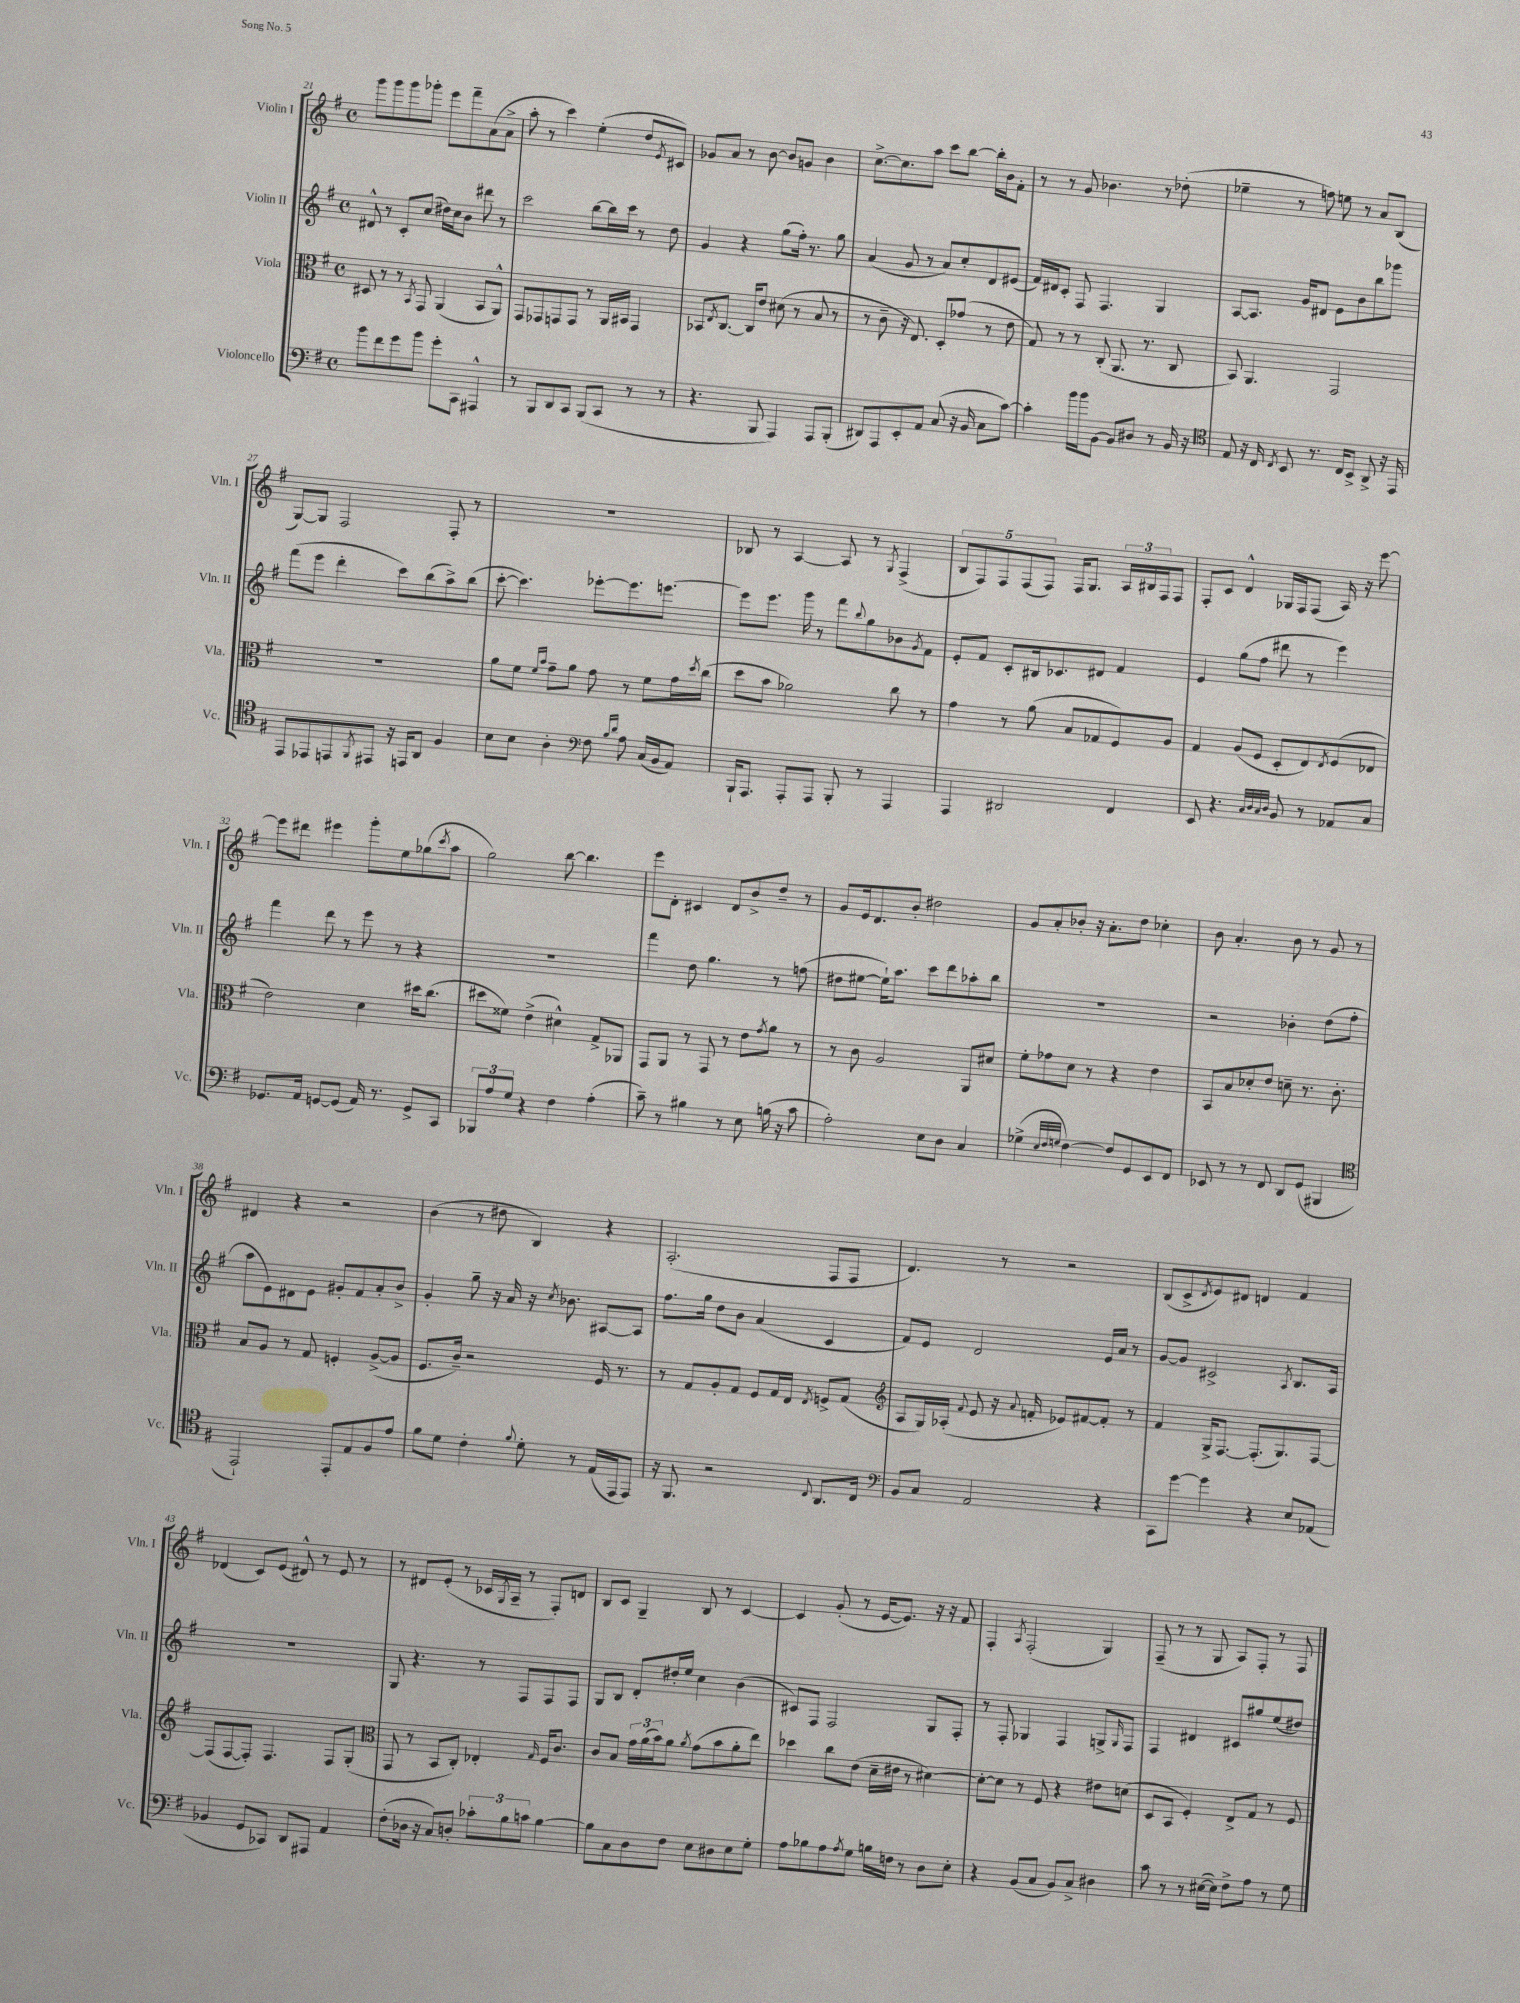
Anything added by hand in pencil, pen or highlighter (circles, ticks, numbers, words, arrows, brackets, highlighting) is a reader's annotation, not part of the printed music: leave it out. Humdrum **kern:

**kern	**kern	**kern	**kern
*staff4	*staff3	*staff2	*staff1
*clefF4	*clefC3	*clefG2	*clefG2
*k[f#]	*k[f#]	*k[f#]	*k[f#]
*M4/4	*M4/4	*M4/4	*M4/4
*met(c)	*met(c)	*met(c)	*met(c)
8b\L	8D#/	8d#^^/	8ggg\L
8f#\	8r	8r	8ggg\
8g\	8r	8c'/L	8ggg\
.	8qBB/	.	.
8b\J	8GG/	(8cc/J	8ggg-'\J
8g'\L	(4AA/	16dd#\LL)	8eee\L
.	.	16cc\J	.
8CC\J	.	8b\J	8fff#~\
4AAA#^^/	8BB/L	8ddd#\	(8a\
.	8AA^^/J)	8r	8a^\J
=	=	=	=
8r	8GG/L	2ccc\	8aa'\
8BBB/L	8GG-/	.	8r
8DD/	8GG/	.	4ccc\)
8CC/J	8GG/J	.	.
(8BBB/L	8r	[8bb\L	(4ee'\
8CC/J	16AA/LL	16bb\]L	.
.	16BB#/JJ	16ccc\JJ	.
8r	4GG/	8r	8dd/L
.	.	.	8qe/
8r	.	8dd\	8c#/J)
=	=	=	=
4.r	8BB-/L	4g/	8g-/L
.	8qE/	.	.
.	[8.C/J	.	8a/J
.	.	4r	8r
.	16C/]LK	.	.
8BBB/	8e/J	.	[8b\
4AAA/)	(8d#\	(8gg\L	8b/]L
.	8r	16ff#'\Jk)	8g/J
.	.	8.r	.
8AAA/L	8B/	.	4b\
(8BBB'/J	8r	8gg\	.
=	=	=	=
8DD#/L)	8r	(4a/	[8.cc^\L
8AAA/	8c~\	.	.
.	.	.	8.cc\]
8EE'/	16r	8g/	.
.	8.E/)	.	.
8AA/J	.	8r	8aa\J
(8C/	8D'/L	8a/L)	8ccc\L
16r	(8g-/J	8cc'/	[8bb\J
16BB/	.	.	.
8C\L	8r	8d/	16bb'\]LL
.	.	.	16b\J
[8c\J)	8e\	(8e#/J	8f#'\J
=	=	=	=
4c'\]	8G/)	16f#/LL)	8r
.	.	16d#/J	.
.	8r	8c'/J	8r
16b\LL	8r	8F#/	8g/
16b\J	.	.	.
[8BB\J	(8C'/	4.F#/	4.b-\
8BB/]L	8.AA/	.	.
8D#/J	.	.	.
.	8.r	.	.
8r	.	4G/	8r
16BB/	8C/	.	(8dd-'\
16r	.	.	.
=	=	=	=
*clefC4	*	*	*
8E/	8BB/)	[8A/L	4ee-~\
16r	4.AA/	8.A/]J	.
16C/	.	.	.
8qC/	.	.	.
8BB/	.	.	8r
.	.	16g/LK	.
8.r	.	8d#/J	8ff\)
.	2GG/	8e\L	8ee\
16C/LK	.	.	.
8BB^/J	.	8b\	8r
8AA^/	.	8bb\	8a/L
16r	.	8ggg-\J	(8B/J
16EE/	.	.	.
=	=	=	=
8EE/L	1r	(8fff#\L	[8G/L)
8EE-/	.	8eee\J	8G/]J
8EE/	.	4ddd'\	2F#/
8qFF#/	.	.	.
8EE#/J	.	.	.
16r	.	8ccc\L)	.
16EE/LK	.	.	.
8AA/J	.	(8bb\	.
4F#/	.	8aa^\)	8F#'/
.	.	(8bb\J	8r
=	=	=	=
8B\L	8a\L	[8ccc'\	1r
8B\J	8f#\J	4.ccc\])	.
.	16qqf#/LL	.	.
.	16qqb/JJ	.	.
4A'\	8g~\L	.	.
.	8a\J	.	.
*clefF4	*	*	*
8F#\	8g\	[8eee-'\L	.
16qqB/LL	.	.	.
16qqd/JJ	.	.	.
8A\	8r	8.eee-\]	.
(16C/LL	8f#\L	.	.
16BB/J	.	[8.eee\J	.
8AA/J)	16g\L	.	.
.	8qdd/	.	.
.	(16cc\JJ	.	.
=	=	=	=
16BBB`/LK	8dd\L	8eee\]L	8B-/
8.AAA/J	.	.	.
.	8b\J	8.eee\J	8r
8AAA'/L	2a-\)	.	[4A/
.	.	16ggg\	.
8AAA/J	.	8r	.
8BBB'/	.	8fff#\L	8A/]
.	.	8qqbb/	.
8r	.	8gg\	8r
.	.	.	8qG/
4AAA/	8cc\	8b-\	(4F#^/
.	.	8qg/	.
.	8r	8f#\J	.
=	=	=	=
4AAA/	4g\	8e'/L	10B/L
.	.	.	10F#/)
.	.	8f#/J	.
.	.	.	10F#/
2DD#/	8r	8c'/L	.
.	.	.	(10F#/
.	(8a\	16B#/k	.
.	.	.	10F#/J)
.	.	8.c-/	.
.	8B/L	.	16F#/LK
.	.	.	8.G/J
.	8G-/	8d#/J	.
4FF#/	8F#/)	4f#/	24A/LL
.	.	.	24B#/
.	.	.	24F#/J
.	8A/J	.	8F#/J
=	=	=	=
8EE/	4G/	4e/	8F#'/L
4.r	.	.	8c/J
.	(8A/L	(8gg\L	4d^^/
.	8F#/J	8ff#\J	.
32qqC/LLL	.	.	.
32qqD/	.	.	.
32qqC/	.	.	.
32qqD/JJJ	.	.	.
8BB/	8D'/L	8ddd#\	16G-/LL
.	.	.	16F#/J
8r	8E/)	8r	(8F#/J
.	8qE/	.	.
8AA-/L	(8F#/	4eee\)	16A/)
.	.	.	16r
8C/J	8E-/J	.	[8eee\
=	=	=	=
8.GG-/L	2e\)	4fff#\	8eee\]L
.	.	.	8ddd#\J
16AA/Jk	.	.	.
[8GG/L	.	8ddd\	4eee#\
(8GG/]J	.	8r	.
16AA/)	4d\	8eee\	8ggg'\L
8.r	.	.	.
.	.	8r	8ee\
8GG^/L	16dd#\LK	4r	(8gg-\
.	(8.cc\J	.	.
.	.	.	8qccc/
8CC/J	.	.	8aa\J
=	=	=	=
12BBB-/L	8dd#\L	1r	2gg\)
12A/	.	.	.
.	8f##\J)	.	.
12G/J	.	.	.
4r	(4e^\	.	.
4F#\	4d#^^\)	.	[8bb\
.	.	.	4.bb\]
(4A'\	8G^/L	.	.
.	8AA-/J	.	.
=	=	=	=
8c~\)	8GG/L	4fff#\	8eee\L
8r	8AA/J	.	8d'\J
4B#\	8r	8dd\	4c#/
.	8GG/	4.gg\	.
8r	8r	.	8d/L
8E\	8e\L	.	8b^/
.	8qg/	.	.
(16B\	8a\J	8r	8dd~/J
16r	.	.	.
8c\	8r	(8ff\	8r
=	=	=	=
2A'\)	8r	8dd#\L	8g/L
.	8c\	[8ee#\J	16e/k
.	.	.	8.d/
.	2A/	16ee#`\]LK)	.
.	.	8.aa\J	.
.	.	.	8b'/J
8E\L	.	8ccc\L	2dd#\
8D\J	.	8ddd\	.
4C/	8AA/L	8aa-'\	.
.	8d#/J	8bb\J	.
=	=	=	=
(4G-^\	8f#'\L	1r	8g/L
.	8g-\	.	8a'/
32qqE/LLL	.	.	.
32qqF#/	.	.	.
32qqG/JJJ	.	.	.
[4F#\)	8d\J	.	8b-'/J
.	8r	.	16r
.	.	.	8.a'\L
8F#/]L	4r	.	.
8GG/	.	.	8dd\J
8EE/	4e\	.	4cc-'\
8FF#/J	.	.	.
=	=	=	=
8EE-/	8BB/L	2r	8b\
8r	8B/	.	4.a'/
8r	8d-'/	.	.
8FF#/	8e/J	.	.
8DD/L	8d~\	4b-'\	8b\
(8GG/J	8.r	.	8r
4BBB#/	.	(8dd\L	8g/
.	8.c'\	.	.
.	.	8ff#'\J	8r
=	=	=	=
*clefC4	*	*	*
2EE`/)	8B/L	8aa\L	4d#/
.	8A/J	8e\)	.
.	8r	8d#\	4r
.	8G/	8e\J	.
8EE'/L	4F'/	8g#'/L	2r
8E/	.	8f#/	.
8F#/	([8A^/L	8a'/	.
8e/J	8A/]J	8b^/J	.
=	=	=	=
8f#\L	8.F#/L	4g'/	(4b\
8d\J	.	.	.
.	16c~/Jk)	.	.
4c'\	2r	8gg~\	8r
.	.	16r	8dd#\
.	.	16a/	.
8qqf#/	.	.	.
8d'\	.	16r	4B/)
.	.	8qcc/	.
.	.	8.b-\	.
8r	.	.	.
(16E/LL	16F#/	[8A#/L	4r
16EE/J	8.r	.	.
8EE/J)	.	8A#/]J	.
=	=	=	=
16r	8r	8.ff#\L	(2.A'/
8.FF#/	.	.	.
.	8G/L	.	.
.	.	16gg\Jk	.
2r	8A'/	8dd\L	.
.	8G/J	8b\J	.
.	8F#/L	(4a/	.
.	16G/L	.	.
.	16E/JJ	.	.
8qqC/	8qE/	.	.
8.AA/L	8F^/L	4c/	8F#/L
.	(8G/J	.	8F#/J
16C/Jk	.	.	.
=	=	=	=
*clefF4	*clefG2	*	*
8BB/L	8A/L	8f#/L)	4.d/)
8C/J	16G/L)	8e/J	.
.	(16A-'/JJ	.	.
.	8qqf#/	.	.
2AA/	8e/	2d/	.
.	16r	.	8r
.	8qqa/	.	.
.	16f'/	.	.
.	8e-/L)	.	2r
.	[8f#/	.	.
4r	8f#'/]J	16e/LL	.
.	.	16a/JJ	.
.	8r	8r	.
=	=	=	=
8CC\L	4f#/	[8g/L	(8B/L
[8g\J	.	8g/]J	8c^/
.	.	.	8qd/
4g\]	16G^/LK	2c#^/	8e/)
.	[8.F#/J	.	.
.	.	.	8d#/J
4r	(8.F#'/]L	.	4d/
.	8.G/)	.	.
.	.	8qA/	.
8E/L	.	8.B/L	4f#/
(8AA-/J	[8F#/J	.	.
.	.	16A/Jk	.
=	=	=	=
4BB-/	(8F#/]L	1r	(4d-/
.	[8F#/	.	.
8GG/L	8F#'/]J)	.	8c/L)
8CC-/J)	4.F#/	.	(8e/J
8DD/L	.	.	8d#^^/)
8AAA#/J	.	.	8r
4AA/	8F#/L	.	8e/
.	(8G'/J	.	8r
=	=	=	=
*	*clefC3	*	*
(8F#'\L	8GG/	8G/	8r
16D-\Jk	8r	4.r	8d#/L
16r	.	.	.
8C/L)	8BB/L	.	(8e'/J
8D'/J	8C'/J)	.	8r
12c-'\L	4E-'/	8r	16c-/LL
.	.	.	8qG/
.	.	.	16A~/JJ
12B\	.	.	.
.	.	8F#/L	8r
12c\J	.	.	.
.	16qqG/	.	.
[4B\	16F#/LK	8F#/	8F#'/L)
.	8.c/J	.	.
.	.	8F#/J	8d/J
=	=	=	=
8B\]L	8c/L	8G/L	8B/L
8C\	8B/J	8B/J	8c/J
8D\	24g\LL	8d'/L	4G~/
.	(24a\	.	.
.	24b\J)	.	.
8F#\J	8a\J	16dd#'/L	.
.	.	16ee/JJ	.
.	8qa/	.	.
8E\L	(8g\L	4cc\	8B/
8D#\	8b\	.	8r
8E\	8a'\	(4b\	[4c/
8G'\J	8ee\J)	.	.
=	=	=	=
8A\L	4dd-\	8c#/L)	4c/]
8B-\	.	8F#/J	.
8A\	8cc\L	2F#/	(8g'/
8qA/	.	.	.
8G\J	(8e\J	.	8r
16B\LL	16d~\LL	.	[16e/LK
16F\JJ	16e#\JJ	.	8.e/]J)
8r	8r	.	.
8D\L	[4d#\)	8G/L	16r
.	.	.	16r
8E'\J	.	8F#'/J	8f#/
=	=	=	=
4r	8d#'\_L	8r	4F#'/
.	8d#\]J	8F#'/	.
.	.	.	8qA/
(8BB/L	8r	4G-/	(2F#'/
8C/J	8F#/	.	.
8BB/L)	4r	4F#/	.
8C^/J	.	.	.
4D#\	8e#\L	8G^/L	4G/)
.	.	16qqG/	.
.	(8d\J	8F#/J	.
=	=	=	=
8c\	8D/L	4F#/	(8F#~/
8r	8BB/J	.	8r
8r	4F#'/)	4d#/	8r
([16E#\LL	.	.	8G/
16E#\]JJ)	.	.	.
8F#^\L	8E^/L	8c#/L	8A/L)
8A\J	8G/J	8gg#/	8F#'/J
8r	8r	(8ee/	8r
8G\	8F#/	8dd#/J)	8F#/
==	==	==	==
*-	*-	*-	*-
